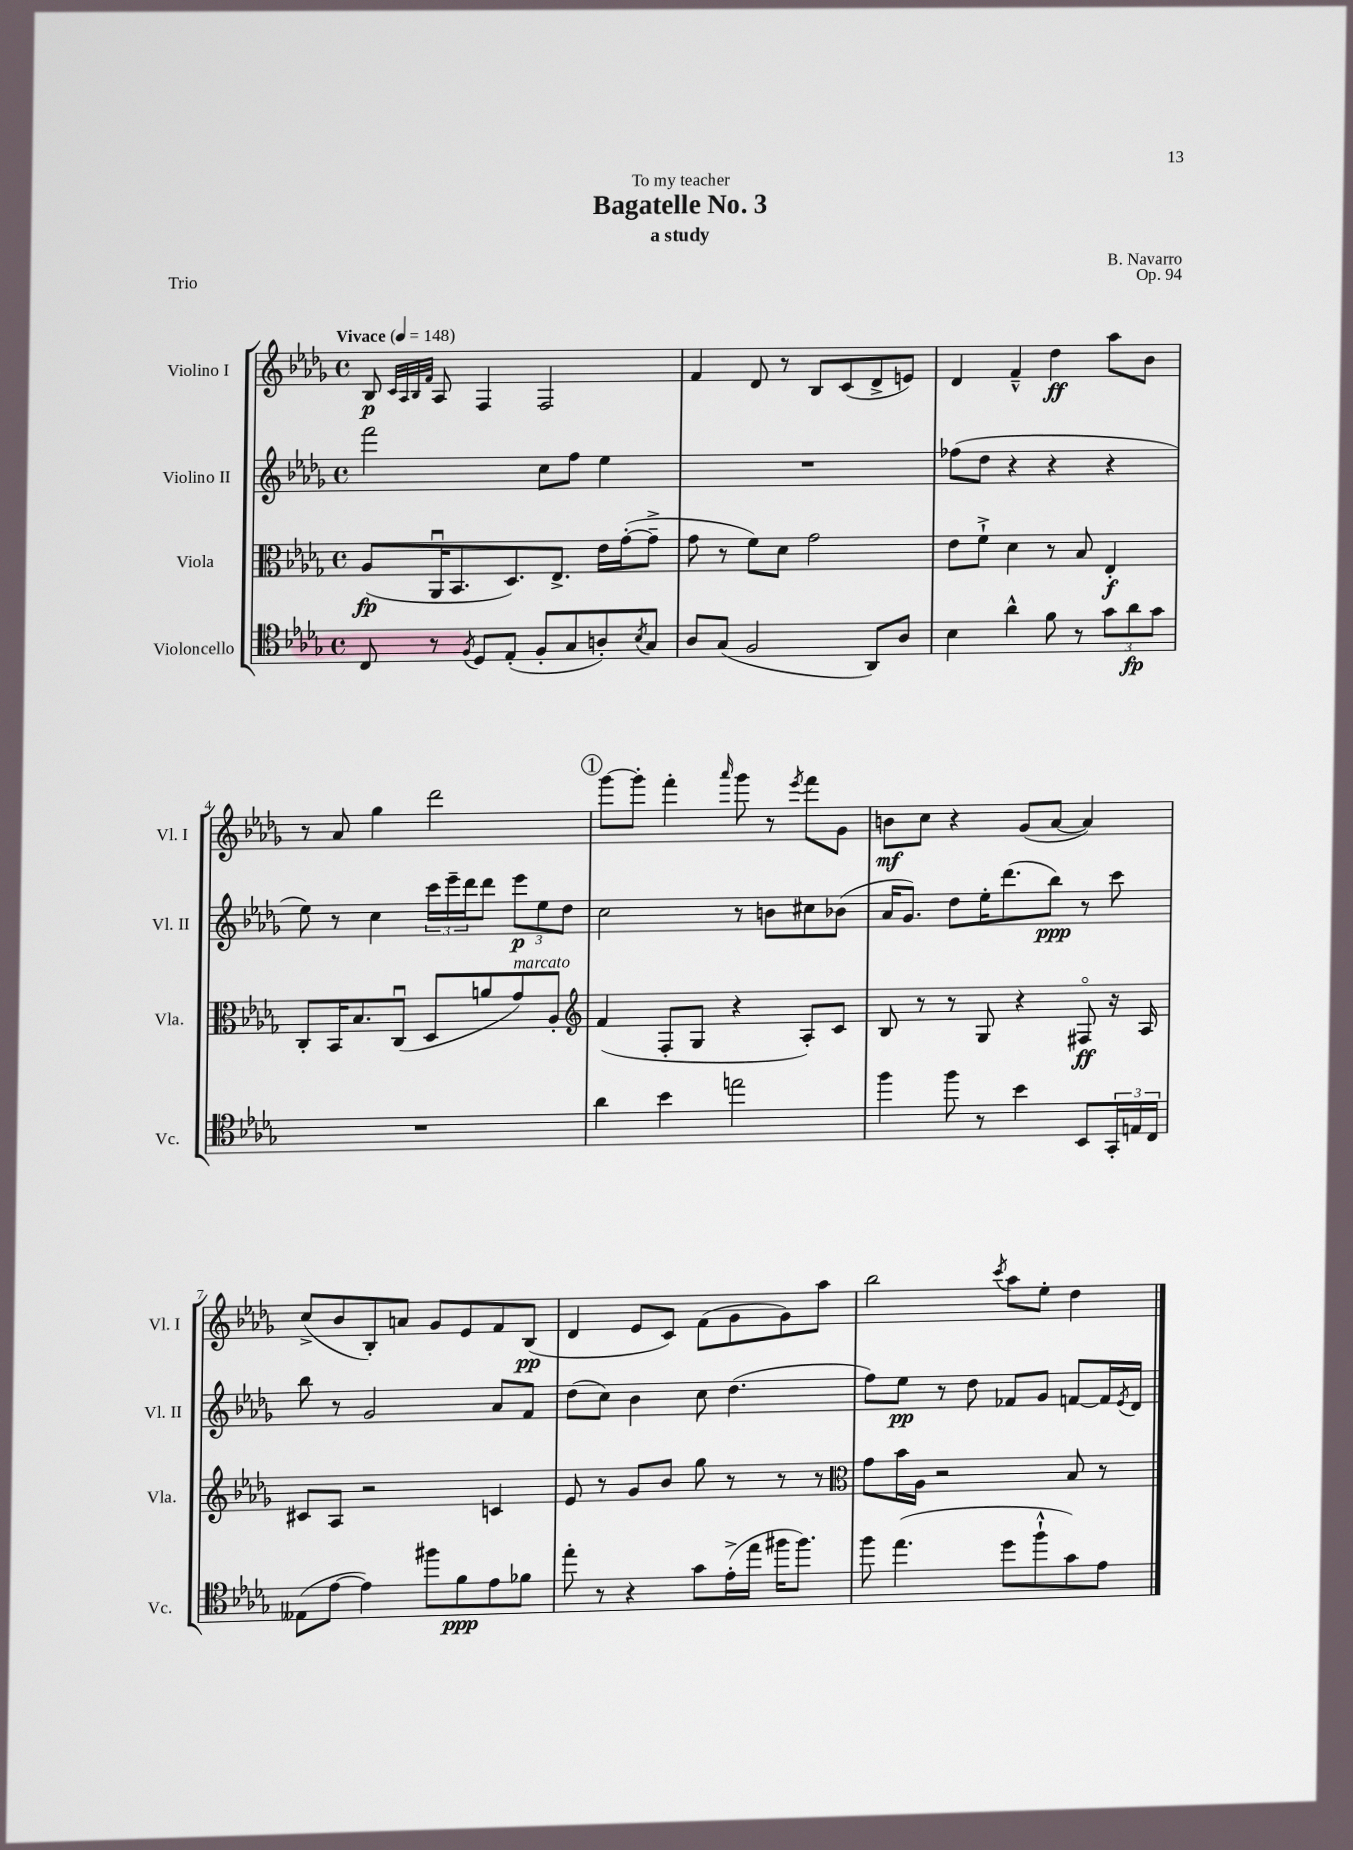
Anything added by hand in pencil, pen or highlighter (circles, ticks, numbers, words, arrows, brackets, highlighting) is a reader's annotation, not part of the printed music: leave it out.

**kern	**kern	**kern	**kern
*staff4	*staff3	*staff2	*staff1
*clefC4	*clefC3	*clefG2	*clefG2
*k[b-e-a-d-g-]	*k[b-e-a-d-g-]	*k[b-e-a-d-g-]	*k[b-e-a-d-g-]
*M4/4	*M4/4	*M4/4	*M4/4
*met(c)	*met(c)	*met(c)	*met(c)
*MM148	*MM148	*MM148	*MM148
8C	(8A-	2fff	8B-
.	.	.	32qqc
.	.	.	32qqA-
.	.	.	32qqB-
.	.	.	32qqf
8r	16AA-u	.	8A-
.	8.BB-	.	.
8qF	.	.	.
8D-	.	.	4F
(8E-'	8.D-)	.	.
8F'	.	8cc	2F
.	8.E-^	.	.
8G-	.	8ff	.
8A')	16e-	4ee-	.
.	([16g-'	.	.
8qB-	.	.	.
8G-	8g-~^]	.	.
=	=	=	=
8A-	8g-	1r	4f
(8G-	8r	.	.
2F	8f)	.	8d-
.	8d-	.	8r
.	2g-	.	8B-
.	.	.	(8c
8AA-)	.	.	8d-^
8A-	.	.	8e)
=	=	=	=
4B-	8e-	(8ff-	4d-
.	8f`^	8dd-	.
4a-^^	4d-	4r	4f~^^
8f	8r	4r	4dd-
8r	8B-	.	.
12g-	4E-'	4r	8aa-
12a-	.	.	.
.	.	.	8b-
12g-	.	.	.
=	=	=	=
1r	8C'	8ee-)	8r
.	16BB-	8r	8a-
.	8.B-	.	.
.	.	4cc	4gg-
.	(8Cu	.	.
.	8D-	24ccc	2ddd-
.	.	24eee-~	.
.	.	24ddd-	.
.	8a	8ddd-	.
.	8g-)	12eee-	.
.	.	12ee-	.
.	8A-'	.	.
.	.	12dd-	.
=	=	=	=
*	*clefG2	*	*
4a-	(4f	2cc	[8ggg-
.	.	.	8ggg-']
4b-	8F'	.	4fff'
.	8G-	.	.
.	.	.	16qqaaa-
2ee	4r	8r	8ggg-
.	.	8b	8r
.	.	.	8qeee-
.	8A-')	8cc#	8fff
.	8c	(8b-	8g-
=	=	=	=
4ff	8B-	16a-	8b
.	.	8.g-)	.
.	8r	.	8cc
8ff	8r	8dd-	4r
8r	8G-	16ee-'	.
.	.	(8.ddd-	.
4b-	4r	.	(8g-
.	.	8bb-)	[8a-
8BB-	8F#o	8r	4a-])
24GG-'	16r	8ccc	.
24E	.	.	.
.	16A-	.	.
24C	.	.	.
=	=	=	=
(8E--	8c#	8bb-	(8cc^
[8e-	8A-	8r	8b-
4e-])	2r	2g-	8B-')
.	.	.	8a
8ff#	.	.	8g-
8f	.	.	8e-
8e-	4c	8a-	8f
8f-	.	8f	(8B-
=	=	=	=
8ee-'	8e-	(8dd-	4d-
8r	8r	8cc)	.
4r	8g-	4b-	8e-
.	8b-	.	8c)
8g-	8gg-	8cc	(8f
(16e-'^	8r	(4.dd-	8g-
16ee-	.	.	.
16ff#	8r	.	8g-)
8.ff#)	.	.	.
.	8r	.	8aa-
=	=	=	=
*	*clefC3	*	*
8ff	8g-	8ff)	2bb-
(4.ee-	16b-	8ee-	.
.	16A-	.	.
.	2r	8r	.
.	.	8dd-	.
.	.	.	8qccc
8dd-	.	8f-	8aa-
8ff`^^	.	8g-	8ee-'
8g-)	8B-	[8f	4dd-
8e-	8r	16f]	.
.	.	8qe-	.
.	.	16d-	.
==	==	==	==
*-	*-	*-	*-
